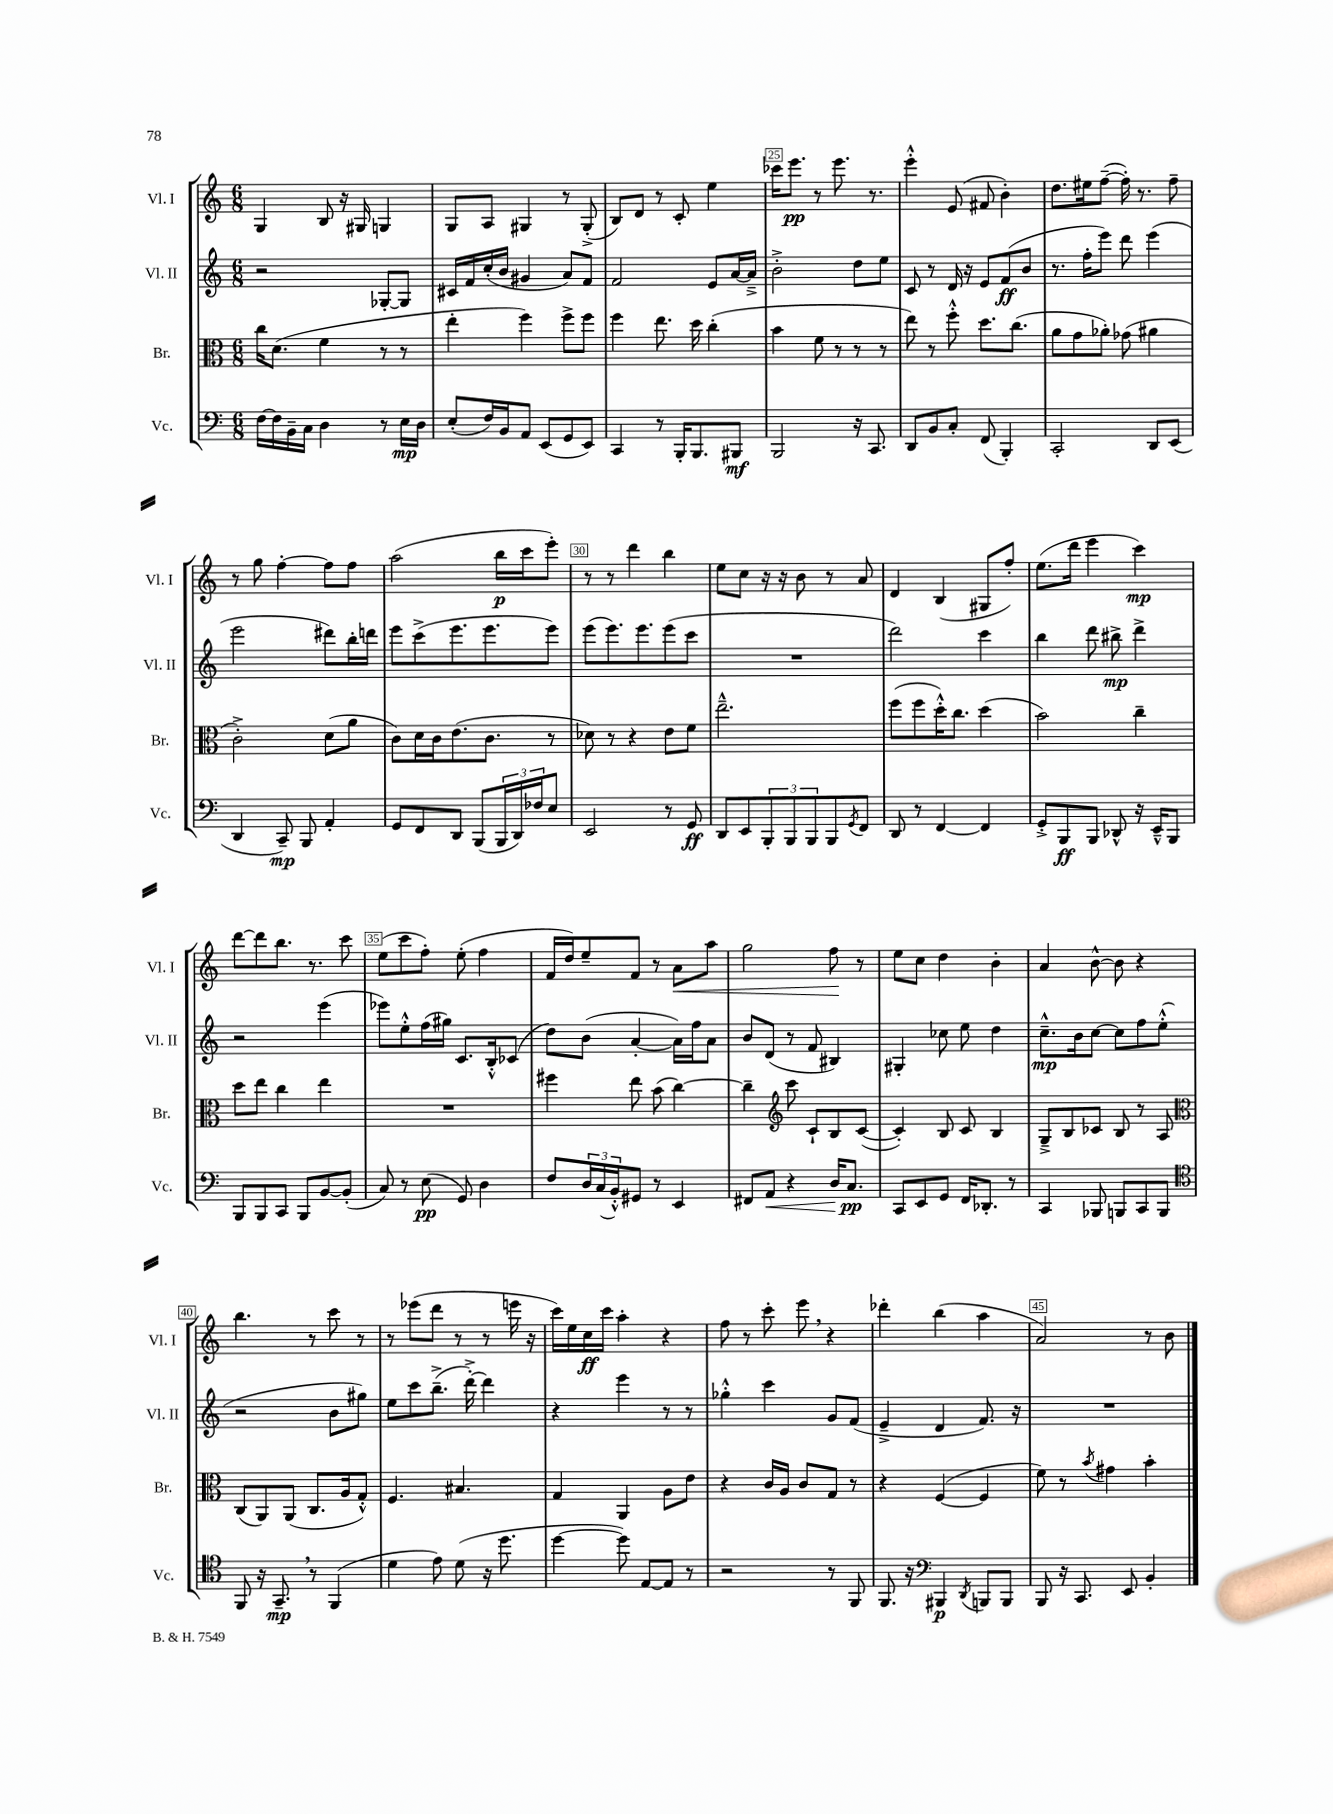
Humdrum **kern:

**kern	**kern	**kern	**kern
*staff4	*staff3	*staff2	*staff1
*clefF4	*clefC3	*clefG2	*clefG2
*k[]	*k[]	*k[]	*k[]
*M6/8	*M6/8	*M6/8	*M6/8
[16F	16cc	2r	4G
16F]	(8.d	.	.
16BB~	.	.	.
16C	.	.	.
4D	4f	.	8B
.	.	.	16r
.	.	.	16G#
8r	8r	[8G-'	4G
16E	8r	8G-]	.
16D	.	.	.
=	=	=	=
(8E'	4ee'	16c#	8G
.	.	16f	.
16F)	.	(16cc'	8A
16BB	.	16b	.
8AA	4ff)	4g#	4G#
(8EE	.	.	.
8GG	8ff^	8a)	8r
8EE)	8ff	8f	(8G#'^
=	=	=	=
4CC	4ff	2f	8B)
.	.	.	8d
8r	8.ee	.	8r
16BBB'	.	.	8c'
8.BBB	16dd	.	.
.	(4cc'	8e	4ee
8BBB#	.	[16a	.
.	.	16a~^]	.
=	=	=	=
2BBB	4b	2b'^	16ccc-
.	.	.	8.eee
.	8f	.	8r
.	8r	.	8.eee
16r	8r	8dd	.
8.CC	.	.	8.r
.	8r	8ee	.
=	=	=	=
8DD	8ee)	8c	4eee'^^
8BB	8r	8r	.
8C'	8ff'^^	16d	(8e
.	.	16r	.
(8FF	8.dd	8e	8f#
4BBB')	.	(8f	4b')
.	(8.cc	.	.
.	.	8b	.
=	=	=	=
2CC'	8a	8.r	8.dd
.	8g	.	.
.	.	16ff'	16ee#
.	8a-')	8eee)	([8ff~
.	(8g-	8ddd	16ff'])
.	.	.	8.r
8DD	4a#	(4eee	.
(8EE	.	.	8ff~
=	=	=	=
4DD	2c'^)	2eee	8r
.	.	.	8gg
8CC~)	.	.	[4ff'
8BBB	.	.	.
4AA'	(8d	8ddd#)	8ff]
.	8a	16bb'	8ff
.	.	16ddd	.
=	=	=	=
8GG	8c)	8eee	(2aa
8FF	16d	(8ccc^	.
.	16c	.	.
8DD	(8.e	8.eee	.
(8BBB	.	.	.
.	8.c	8.eee	.
24BBB	.	.	16bb
24DD)	.	.	.
.	.	.	16ccc
24F-	.	.	.
8E	8r	8eee)	8eee')
=	=	=	=
2EE	8d-)	(8eee	8r
.	8r	8.eee)	8r
.	4r	.	4ddd
.	.	8.eee	.
8r	8e	(8eee	4bb
8GG	8f	8ccc	.
=	=	=	=
8DD	2.ee~^^	2.r	8ee
8EE	.	.	8cc
12BBB'	.	.	16r
.	.	.	16r
12BBB	.	.	.
.	.	.	8b
12BBB	.	.	.
8BBB	.	.	8r
8qGG	.	.	.
8FF	.	.	8a
=	=	=	=
8DD	(8ff	2ddd)	4d
8r	8ff	.	.
[4FF	16dd'^^)	.	(4B
.	8.cc	.	.
4FF]	(4dd	4ccc	8G#
.	.	.	8ff')
=	=	=	=
8GG'^	2b)	4bb	(8.ee
8BBB	.	.	.
.	.	.	16ddd
8BBB	.	8ddd	4eee
8DD-^^	.	8bb#^	.
16r	4cc~	4ddd^	4ccc)
16EE~^^	.	.	.
8BBB	.	.	.
=	=	=	=
8BBB	8dd	2r	[8ddd
8BBB	8ee	.	8ddd]
8CC	4cc	.	8.bb
8BBB	.	.	.
.	.	.	8.r
[8BB	4ee	(4eee	.
(8BB']	.	.	8ccc
=	=	=	=
8C)	2.r	8eee-)	(8ee
8r	.	8ee'^^	8ccc
(8E	.	(16ff	8ff')
.	.	16gg#)	.
8GG)	.	8.c	(8ee'
4D	.	.	4ff
.	.	16B'^^	.
.	.	(8c-	.
=	=	=	=
8F	4ff#	8dd)	16f
.	.	.	16dd)
24D	.	(8b	8ee~
(24C	.	.	.
24BB'^^)	.	.	.
8GG#	8ee	[4a'	8f
8r	(8b	.	8r
4EE	[4cc)	16a])	8a
.	.	16ff	.
.	.	8a	8aa
=	=	=	=
8FF#	4cc~]	8b	2gg
8AA	.	(8d	.
*	*clefG2	*	*
4r	8ccc	8r	.
.	8c`	8f	.
16D	8B	4B#)	8ff
8.C	.	.	.
.	([8c	.	8r
=	=	=	=
8CC	4c'])	4G#'	8ee
8EE	.	.	8cc
8GG	8B	8cc-	4dd
16FF	8c	8ee	.
8.DD-'	.	.	.
.	4B	4dd	4b'
8r	.	.	.
=	=	=	=
4CC	8G~^	8.cc~^^	4a
.	8B	.	.
.	.	16b	.
8BBB-	8c-	[8cc	[8b^^
8BBB	8B	8cc]	8b]
8CC	8r	8ff	4r
8BBB	8A	(8ee'^^	.
=	=	=	=
*clefC4	*clefC3	*	*
8FF	(8C	2r	4.bb
16r	8AA)	.	.
8.GG~	.	.	.
.	(8AA	.	.
8r	8.C	.	8r
(4FF	.	8b	8ccc
.	16A	.	.
.	8G'^^)	8gg#)	8r
=	=	=	=
4d	4.F	8ee	8r
.	.	8ccc	(8eee-
8e)	.	(8.bb~^	8ddd
(8d	4.B#	.	8r
.	.	[16ddd'^)	.
16r	.	4ddd]	8r
8.dd	.	.	.
.	.	.	16eee
.	.	.	16r
=	=	=	=
[4dd	4G	4r	16ccc)
.	.	.	16ee
.	.	.	16cc
.	.	.	16ccc
8dd])	4AA	4eee	4aa'
[8E	.	.	.
8E]	8A	8r	4r
8r	8e	8r	.
=	=	=	=
2r	4r	4gg-'^^	8ff
.	.	.	8r
.	16c	4ccc	8ccc'
.	16A	.	.
.	8c	.	8eee
8r	8G	8g	4r
8FF	8r	(8f	.
=	=	=	=
8.FF	4r	4e~^	4ddd-'
16r	.	.	.
*clefF4	*	*	*
4BBB#	([4F	4d	(4bb
8qDD	.	.	.
8BBB	4F]	8.f)	4aa
8BBB	.	.	.
.	.	16r	.
=	=	=	=
8BBB	8f)	2.r	2a)
16r	8r	.	.
8.CC	.	.	.
.	8qb	.	.
.	4g#	.	.
8EE	.	.	.
4BB'	4b'	.	8r
.	.	.	8b
==	==	==	==
*-	*-	*-	*-
